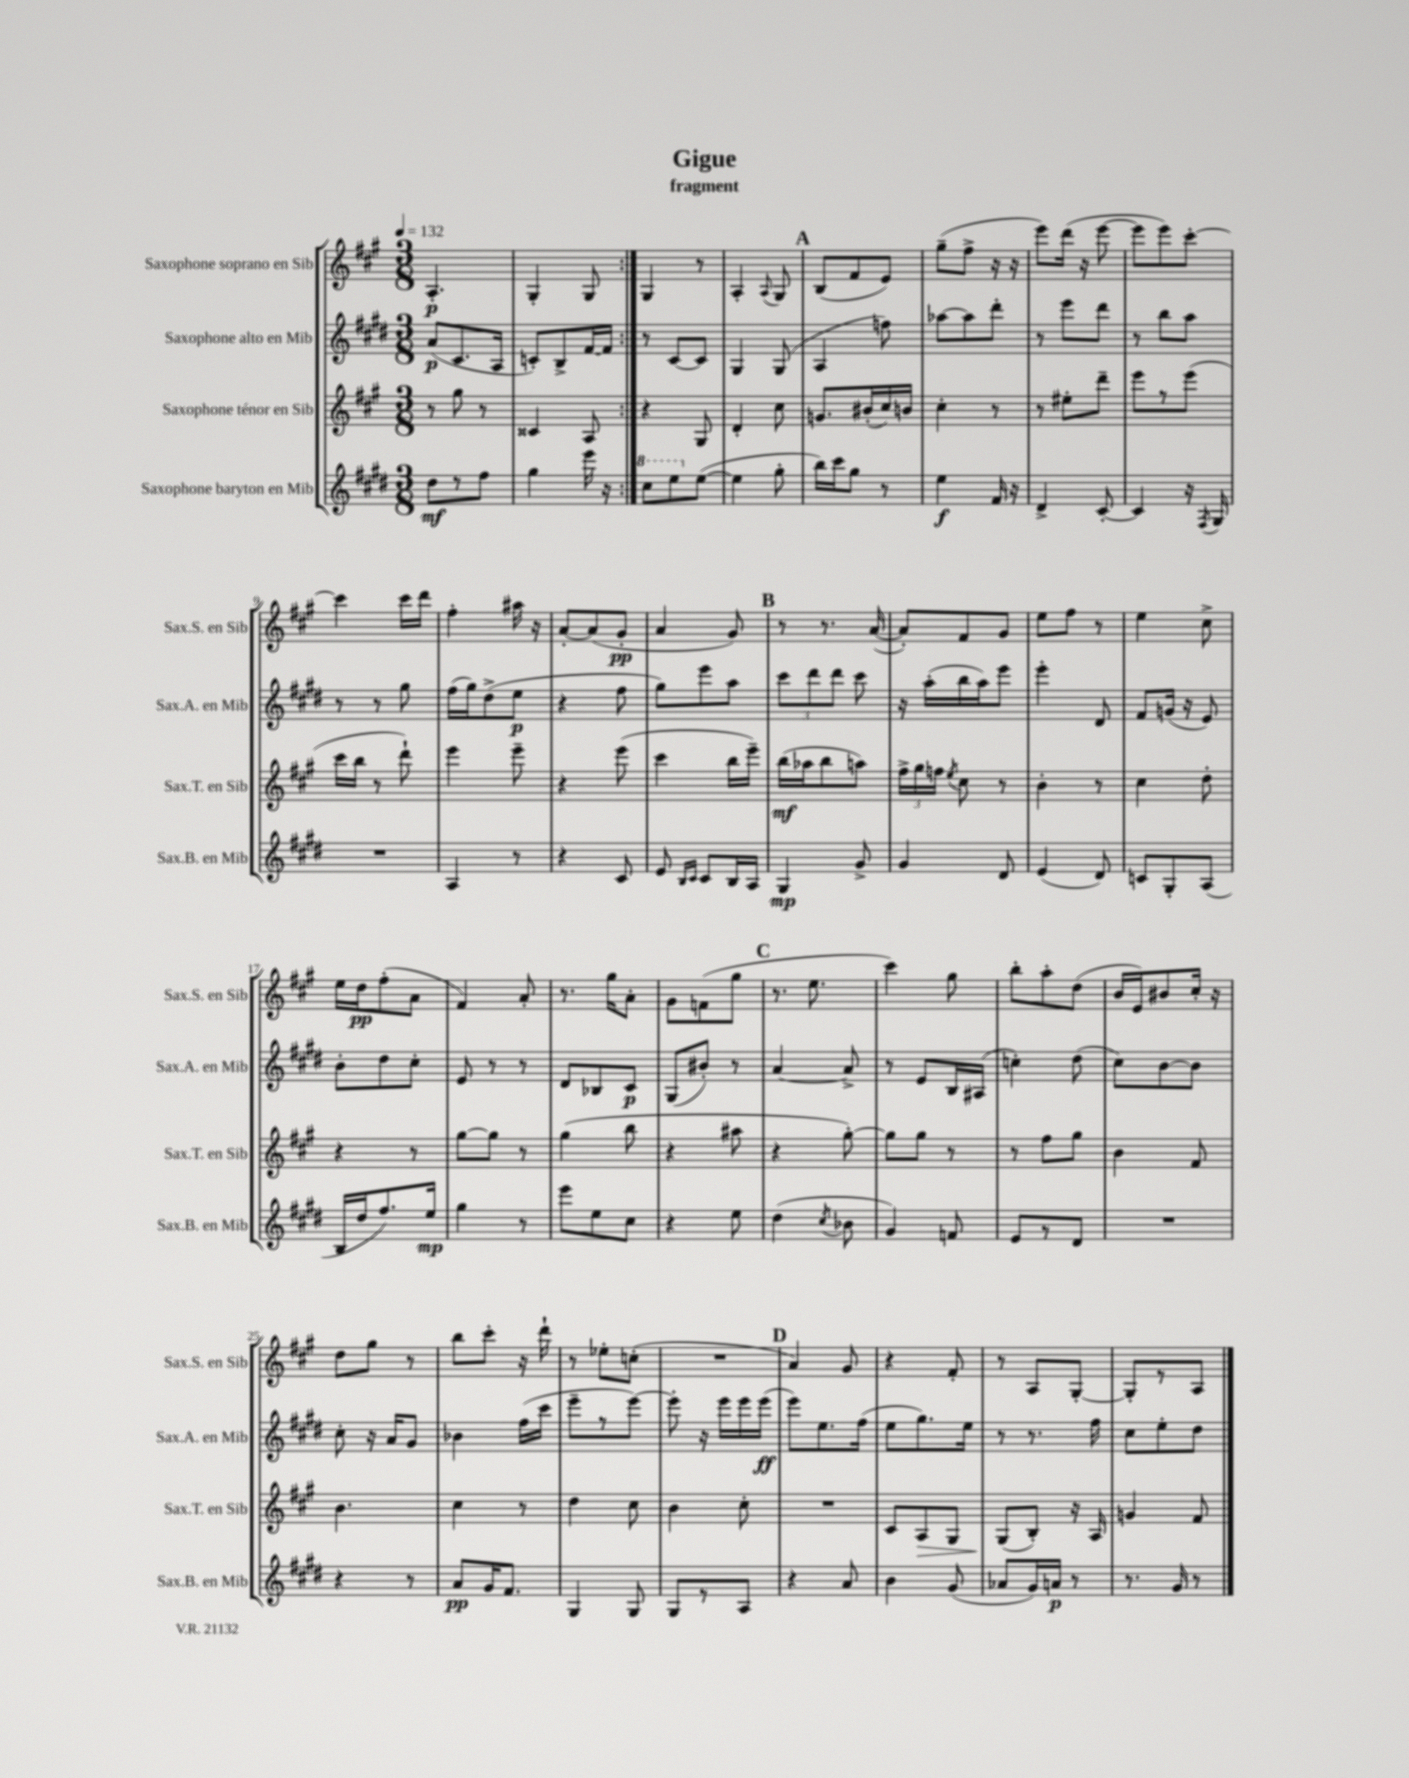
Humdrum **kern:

**kern	**kern	**kern	**kern
*staff4	*staff3	*staff2	*staff1
*clefG2	*clefG2	*clefG2	*clefG2
*k[f#c#g#d#]	*k[f#c#g#]	*k[f#c#g#d#]	*k[f#c#g#]
*M3/8	*M3/8	*M3/8	*M3/8
*MM132	*MM132	*MM132	*MM132
8dd#\L	8r	(8a/L	4.A'/
8r	8gg#\	8.c#/	.
8ff#\J	8r	.	.
.	.	16A/Jk	.
=	=	=	=
4gg#\	4c##/	8c'/L)	4G#'/
.	.	8B^/	.
16eee\	8A/	[16f#/L	8G#/
16r	.	16f#/]JJ	.
=:|!	=:|!	=:|!	=:|!
8ccc#\L	4r	8r	4G#/
8eee\	.	[8c#/L	.
([8ee\J	8G#/	8c#/]J	8r
=	=	=	=
4ee\]	4d'/	4G#/	4A'/
.	.	.	8qqA/
8gg#'\	8cc#\	(8G#/	8G#/
=	=	=	=
16bb\LL)	8.g/L	4A/	(8B/L
16ccc#\J	.	.	.
8gg#\J	.	.	8f#/
.	(16b#'/L	.	.
8r	16cc#/)	8ff\)	8e/J)
.	16b/JJ	.	.
=	=	=	=
4ee\	4cc#'\	[8aa-\L	(8gg#~\L
.	.	8aa-\]	8ff#^\J
16f#/	8r	8ddd#'\J	16r
16r	.	.	16r
=	=	=	=
4d#^/	8r	8r	8eee\L)
.	8ee#'\L	8eee\L	(16ddd\Jk
.	.	.	16r
[8c#'/	8ddd~\J	8ddd#\J	[8eee\
=	=	=	=
4c#/]	8eee\L	8r	8eee\]L
.	8r	8bb\L	8eee\)
16r	(8eee\J	8aa\J	[8ccc#'\J
8qF#/	.	.	.
16G#/	.	.	.
=	=	=	=
4.r	16ccc#\LL	8r	4ccc#\]
.	16bb\JJ	.	.
.	8r	8r	.
.	8ddd`\)	8gg#\	16ccc#\LL
.	.	.	16ddd\JJ
=	=	=	=
4A/	4eee\	(16ff#\LL	4ff#'\
.	.	16gg#\J)	.
.	.	(8dd#^\	.
8r	8eee~\	8ee\J	16aa#\
.	.	.	16r
=	=	=	=
4r	4r	4r	[8a'/L
.	.	.	(8a/]
8c#/	(8eee\	8ff#\	8g#'/J
=	=	=	=
8e/	4ccc#\	8gg#\L)	4a/
16qqB/LL	.	.	.
16qqc#/JJ	.	.	.
8c#/L	.	8eee\	.
16B/L	16bb\LL	8aa\J	8g#/)
16A/JJ	16eee~\JJ)	.	.
=	=	=	=
4G#/	(16bb\LL	12ccc#\L	8r
.	16aa-\J	.	.
.	.	12ddd#\	.
.	8bb\	.	8.r
.	.	12ddd#\J	.
8g#^/	8aa\J)	8ccc#\	.
.	.	.	([16a/
=	=	=	=
4g#/	24ff#^\LL	16r	8a'/]L)
.	24gg#\	.	.
.	.	(16aa'\LL	.
.	24ff\JJ	.	.
.	8qee/	.	.
.	8cc#\	16bb\	8f#/
.	.	16aa\J)	.
8d#/	8r	8eee\J	8g#/J
=	=	=	=
(4e/	4b'\	4eee'\	8ee\L
.	.	.	8ff#\J
8d#/)	8r	8d#/	8r
=	=	=	=
8c/L	4cc#\	8f#/L	4ee\
8G#'/	.	(16g/Jk	.
.	.	16r	.
(8A/J	8dd'\	8e/)	8cc#^\
=	=	=	=
16B/LL	4r	8b'\L	16ee\LL
16dd#/J	.	.	16dd\J
8.ff#/)	.	8dd#\	(8ff#'\
.	8r	8cc#'\J	8a\J
16ee/Jk	.	.	.
=	=	=	=
4gg#\	[8gg#\L	8e/	4f#/)
.	8gg#\]J	8r	.
8r	8r	8r	8a'/
=	=	=	=
8eee\L	(4gg#\	8d#/L	8.r
8ee\	.	8B-/	.
.	.	.	16gg#\LK
8cc#\J	8bb\	8c#/J	8a'\J
=	=	=	=
4r	4r	(8G#/L	8g#\L
.	.	8b#'/J)	(8f\
8ee\	8aa#\	8r	8gg#\J
=	=	=	=
(4dd#\	4r	[4a/	8.r
.	.	.	8.ee\
8qcc#/	.	.	.
8b-\	[8gg#'\)	8a^/]	.
=	=	=	=
4g#/)	8gg#\]L	8r	4ccc#\)
.	8gg#\J	8e/L	.
8f/	8r	16B/L	8gg#\
.	.	(16A#/JJ	.
=	=	=	=
8e/L	8r	4cc'\)	8bb'\L
8r	8ff#\L	.	8aa'\
8d#/J	8gg#\J	(8dd#\	(8dd\J
=	=	=	=
4.r	4b\	8cc#\L)	16b/LL
.	.	.	16e/J)
.	.	[8b\	8b#/
.	8f#/	8b\]J	16cc#'/Jk
.	.	.	16r
=	=	=	=
4r	4.b\	8cc#'\	8dd\L
.	.	16r	8gg#\J
.	.	16a/LK	.
8r	.	8g#/J	8r
=	=	=	=
8a/L	4cc#\	4b-\	8bb\L
16g#/K	.	.	8ccc#'\J
8.f#/J	.	.	.
.	8r	(16ff#\LL	16r
.	.	16ccc#\JJ	16ddd`\
=	=	=	=
4G#/	4dd\	8eee~\L	8r
.	.	8r	8ee-'\L
8G#/	8cc#\	[8eee\J)	(8cc'\J
=	=	=	=
8G#/L	4b\	8eee'\]	4.r
8r	.	16r	.
.	.	16eee\LL	.
8A/J	8cc#'\	16eee\	.
.	.	(16eee\JJ	.
=	=	=	=
4r	4.r	8eee\L)	4a/)
.	.	8.ee\	.
8a/	.	.	8g#/
.	.	(16ff#\Jk	.
=	=	=	=
4b\	8c#/L	8ee\L	4r
.	8A/	8.gg#\)	.
(8g#/	8G#/J	.	8f#'/
.	.	16ee\Jk	.
=	=	=	=
8a-/L	(8G#/L	8r	8r
16g#/L)	8B'/J)	8.r	8A/L
16a/JJ	.	.	.
8r	16r	.	[8G#'/J
.	16A/	16ff#\	.
=	=	=	=
8.r	4g/	8cc#\L	8G#'/]L
.	.	8ee'\	8r
16g#/	.	.	.
8r	8f#/	8dd#\J	8A/J
==	==	==	==
*-	*-	*-	*-
